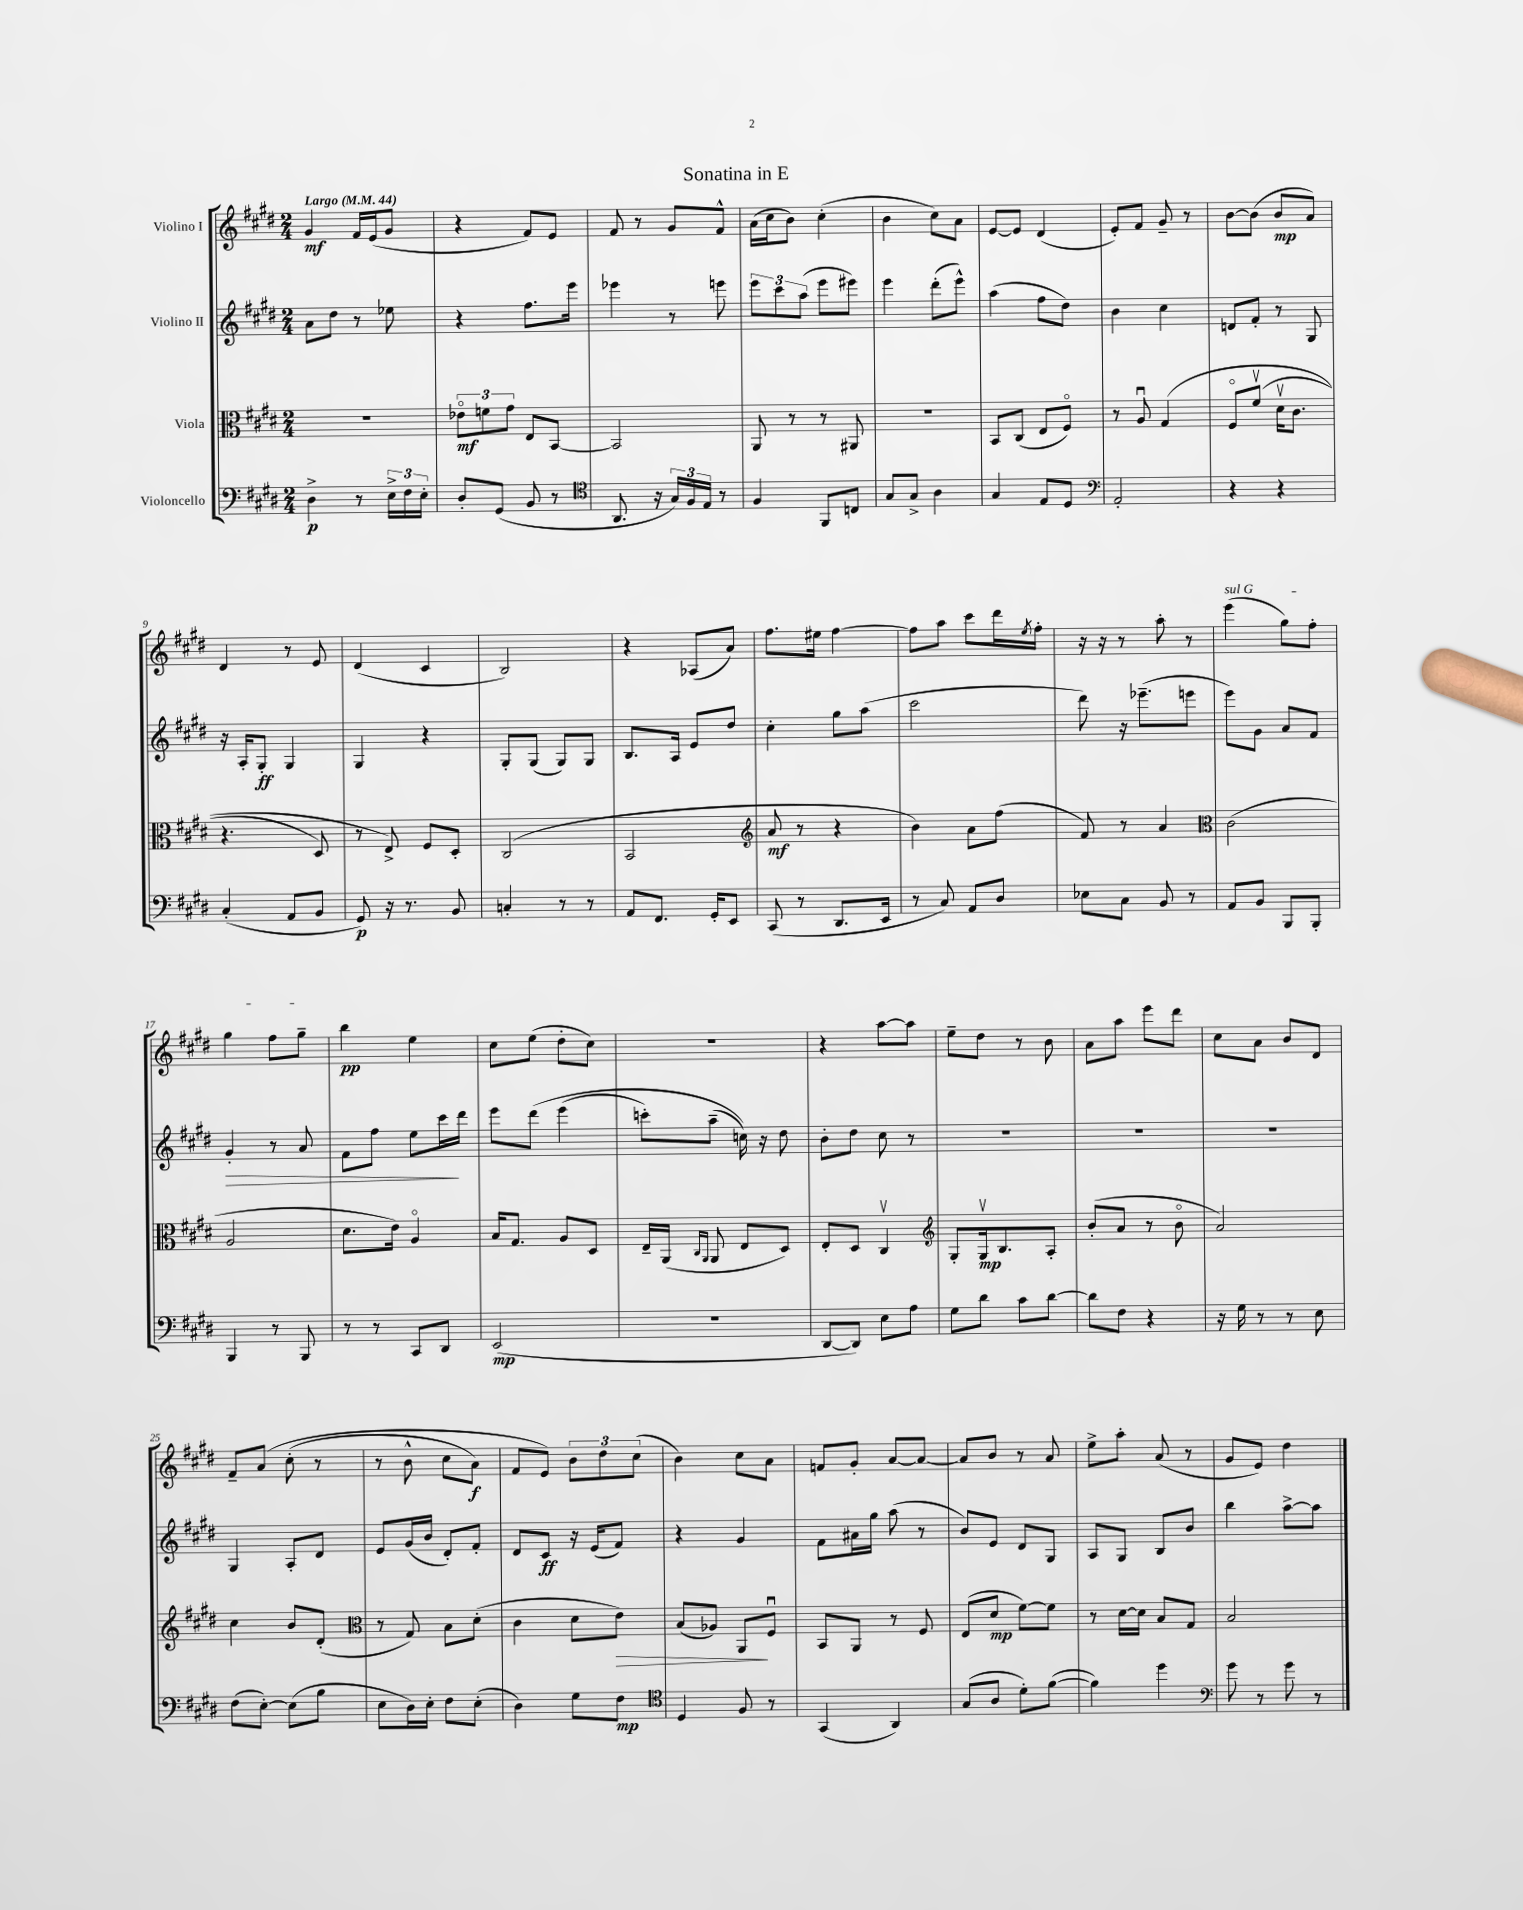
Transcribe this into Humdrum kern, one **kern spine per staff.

**kern	**kern	**kern	**kern
*staff4	*staff3	*staff2	*staff1
*clefF4	*clefC3	*clefG2	*clefG2
*k[f#c#g#d#]	*k[f#c#g#d#]	*k[f#c#g#d#]	*k[f#c#g#d#]
*M2/4	*M2/4	*M2/4	*M2/4
*MM44	*MM44	*MM44	*MM44
4D#^	2r	8a	4g#
.	.	8dd#	.
8r	.	8r	16f#
.	.	.	(16e
24E^	.	8ee-	8g#
24F#	.	.	.
24E'	.	.	.
=	=	=	=
8D#'	12e-o	4r	4r
.	12f	.	.
(8GG#	.	.	.
.	12g#	.	.
8BB	8E	8.ff#	8f#)
8r	[8BB	.	8e
.	.	16eee	.
=	=	=	=
*clefC4	*	*	*
8.AA	2BB]	4eee-	8f#
.	.	.	8r
16r	.	.	.
24G#)	.	8r	8g#
24F#	.	.	.
24E	.	.	.
8r	.	8eee	8f#^^
=	=	=	=
4F#	8AA	12eee	(16a
.	.	.	16cc#
.	.	12ccc#	.
.	8r	.	8b)
.	.	(12aa	.
8FF#	8r	8eee	(4cc#'
8C	8AA#	8eee#)	.
=	=	=	=
8G#	2r	4eee	4b
8G#^	.	.	.
4A	.	(8ddd#'	8cc#)
.	.	8eee^^)	8a
=	=	=	=
4G#	8BB	(4aa	[8e
.	(8C#	.	8e]
8E	8E	8ff#	(4d#
8D#	8F#o)	8dd#)	.
=	=	=	=
*clefF4	*	*	*
2AA'	8r	4b	8e')
.	8Au	.	8f#
.	&(4G#	4cc#	8g#~
.	.	.	8r
=	=	=	=
4r	8F#o	8d	[8b
.	(8f#v	8f#'	(8b]
4r	16d#v	8r	8b
.	8.c#	.	.
.	.	8G#	8a)
=	=	=	=
(4C#'	4.r	16r	4d#
.	.	16A'	.
.	.	8G#'	.
8AA	.	4G#	8r
8BB	8D#)	.	8e
=	=	=	=
8GG#)	8r	4G#	(4d#
16r	8E^&)	.	.
8.r	.	.	.
.	8F#	4r	4c#
8BB	8D#'	.	.
=	=	=	=
4C'	(2C#	8G#'	2B)
.	.	(8G#	.
8r	.	8G#)	.
8r	.	8G#	.
=	=	=	=
8AA	2BB	8.B	4r
8.FF#	.	.	.
.	.	16A	.
.	.	8e	(8A-
16GG#'	.	.	.
8EE	.	8dd#	8a)
=	=	=	=
*	*clefG2	*	*
(8CC#	8a	4cc#'	8.ff#
8r	8r	.	.
.	.	.	16ee#
8.DD#	4r	8gg#	[4ff#
.	.	(8aa	.
16EE	.	.	.
=	=	=	=
8r	4b)	2ccc#	8ff#]
8C#)	.	.	8aa
8AA	8a	.	8ccc#
8D#	(8ff#	.	16ddd#
.	.	.	8qee
.	.	.	16ff#'
=	=	=	=
8E-	8f#)	8ddd#)	16r
.	.	.	16r
8C#	8r	16r	8r
.	.	(8.eee-~	.
8BB	4a	.	8aa'
8r	.	8eee	8r
=	=	=	=
*	*clefC3	*	*
8AA	(2c#	8eee)	(4eee
8BB	.	8g#	.
8BBB	.	8a	8gg#)
8BBB'	.	8f#	8ff#'
=	=	=	=
4BBB	2A	4g#'	4gg#
8r	.	8r	8ff#
8BBB	.	8a	8gg#~
=	=	=	=
8r	8.d#	8f#	4bb
8r	.	8ff#	.
.	16e)	.	.
8CC#	4Ao	8ee	4ee
8DD#	.	16ccc#	.
.	.	16ddd#	.
=	=	=	=
(2EE	16B	8eee	8cc#
.	8.G#	.	.
.	.	&(8ddd#	(8ee
.	8A	(4eee	8dd#'
.	8D#	.	8cc#)
=	=	=	=
2r	16E~	8ccc')	2r
.	(16AA	.	.
.	16qqC#	.	.
.	16qqAA	.	.
.	8AA	(8aa~	.
.	8E	16cc)&)	.
.	.	16r	.
.	8D#)	8dd#	.
=	=	=	=
[8DD#	8E'	8b'	4r
8DD#])	8D#	8dd#	.
8E	4C#v	8cc#	[8aa
8A	.	8r	8aa]
=	=	=	=
*	*clefG2	*	*
8G#	8G#'	2r	8ee~
8d#	16G#v	.	8dd#
.	8.B	.	.
8c#	.	.	8r
[8d#	8A'	.	8b
=	=	=	=
8d#]	(8b'	2r	8a
8F#	8a	.	8aa
4r	8r	.	8eee
.	8bo	.	8ddd#
=	=	=	=
16r	2a)	2r	8cc#
16G#	.	.	.
8r	.	.	8a
8r	.	.	8b
8E	.	.	8d#
=	=	=	=
(8F#	4cc#	4G#	8f#~
[8E')	.	.	&(8a
(8E]	8b	8A'	(8cc#'
8B	(8d#'	8d#	8r
=	=	=	=
*	*clefC3	*	*
8E	8r	8e	8r
16D#)	8G#)	(16g#	8b^^
16E'	.	16b	.
8F#	8B	8d#')	8cc#
(8E'	(8d#'	8f#'	8a)
=	=	=	=
4D#)	4c#	8d#	8f#
.	.	8c#	8e&)
8G#	8d#	16r	12b
.	.	(16e	.
.	.	.	12dd#
8F#	8e)	8f#)	.
.	.	.	(12cc#
=	=	=	=
*clefC4	*	*	*
4D#	(8B	4r	4b)
.	8A-)	.	.
8F#	8AA	4g#	8cc#
8r	8F#u	.	8a
=	=	=	=
(4GG#	8BB	8f#	8f
.	8AA	16a#	8g#'
.	.	16gg#	.
4AA)	8r	(8aa	[8a
.	8F#	8r	8a_
=	=	=	=
(8G#	(8E	8b)	8a]
8A	8d#	8e	8b
8d#')	[8f#)	8d#	8r
([8f#	8f#]	8G#	8a
=	=	=	=
4f#])	8r	8A	8ee^
.	[16d#	8G#	8aa'
.	16d#]	.	.
4dd#	8B	8B	(8a
.	8G#	8b	8r
=	=	=	=
*clefF4	*	*	*
8g#	2B	4bb	8g#
8r	.	.	8e)
8g#	.	[8aa^	4dd#
8r	.	8aa]	.
==	==	==	==
*-	*-	*-	*-
